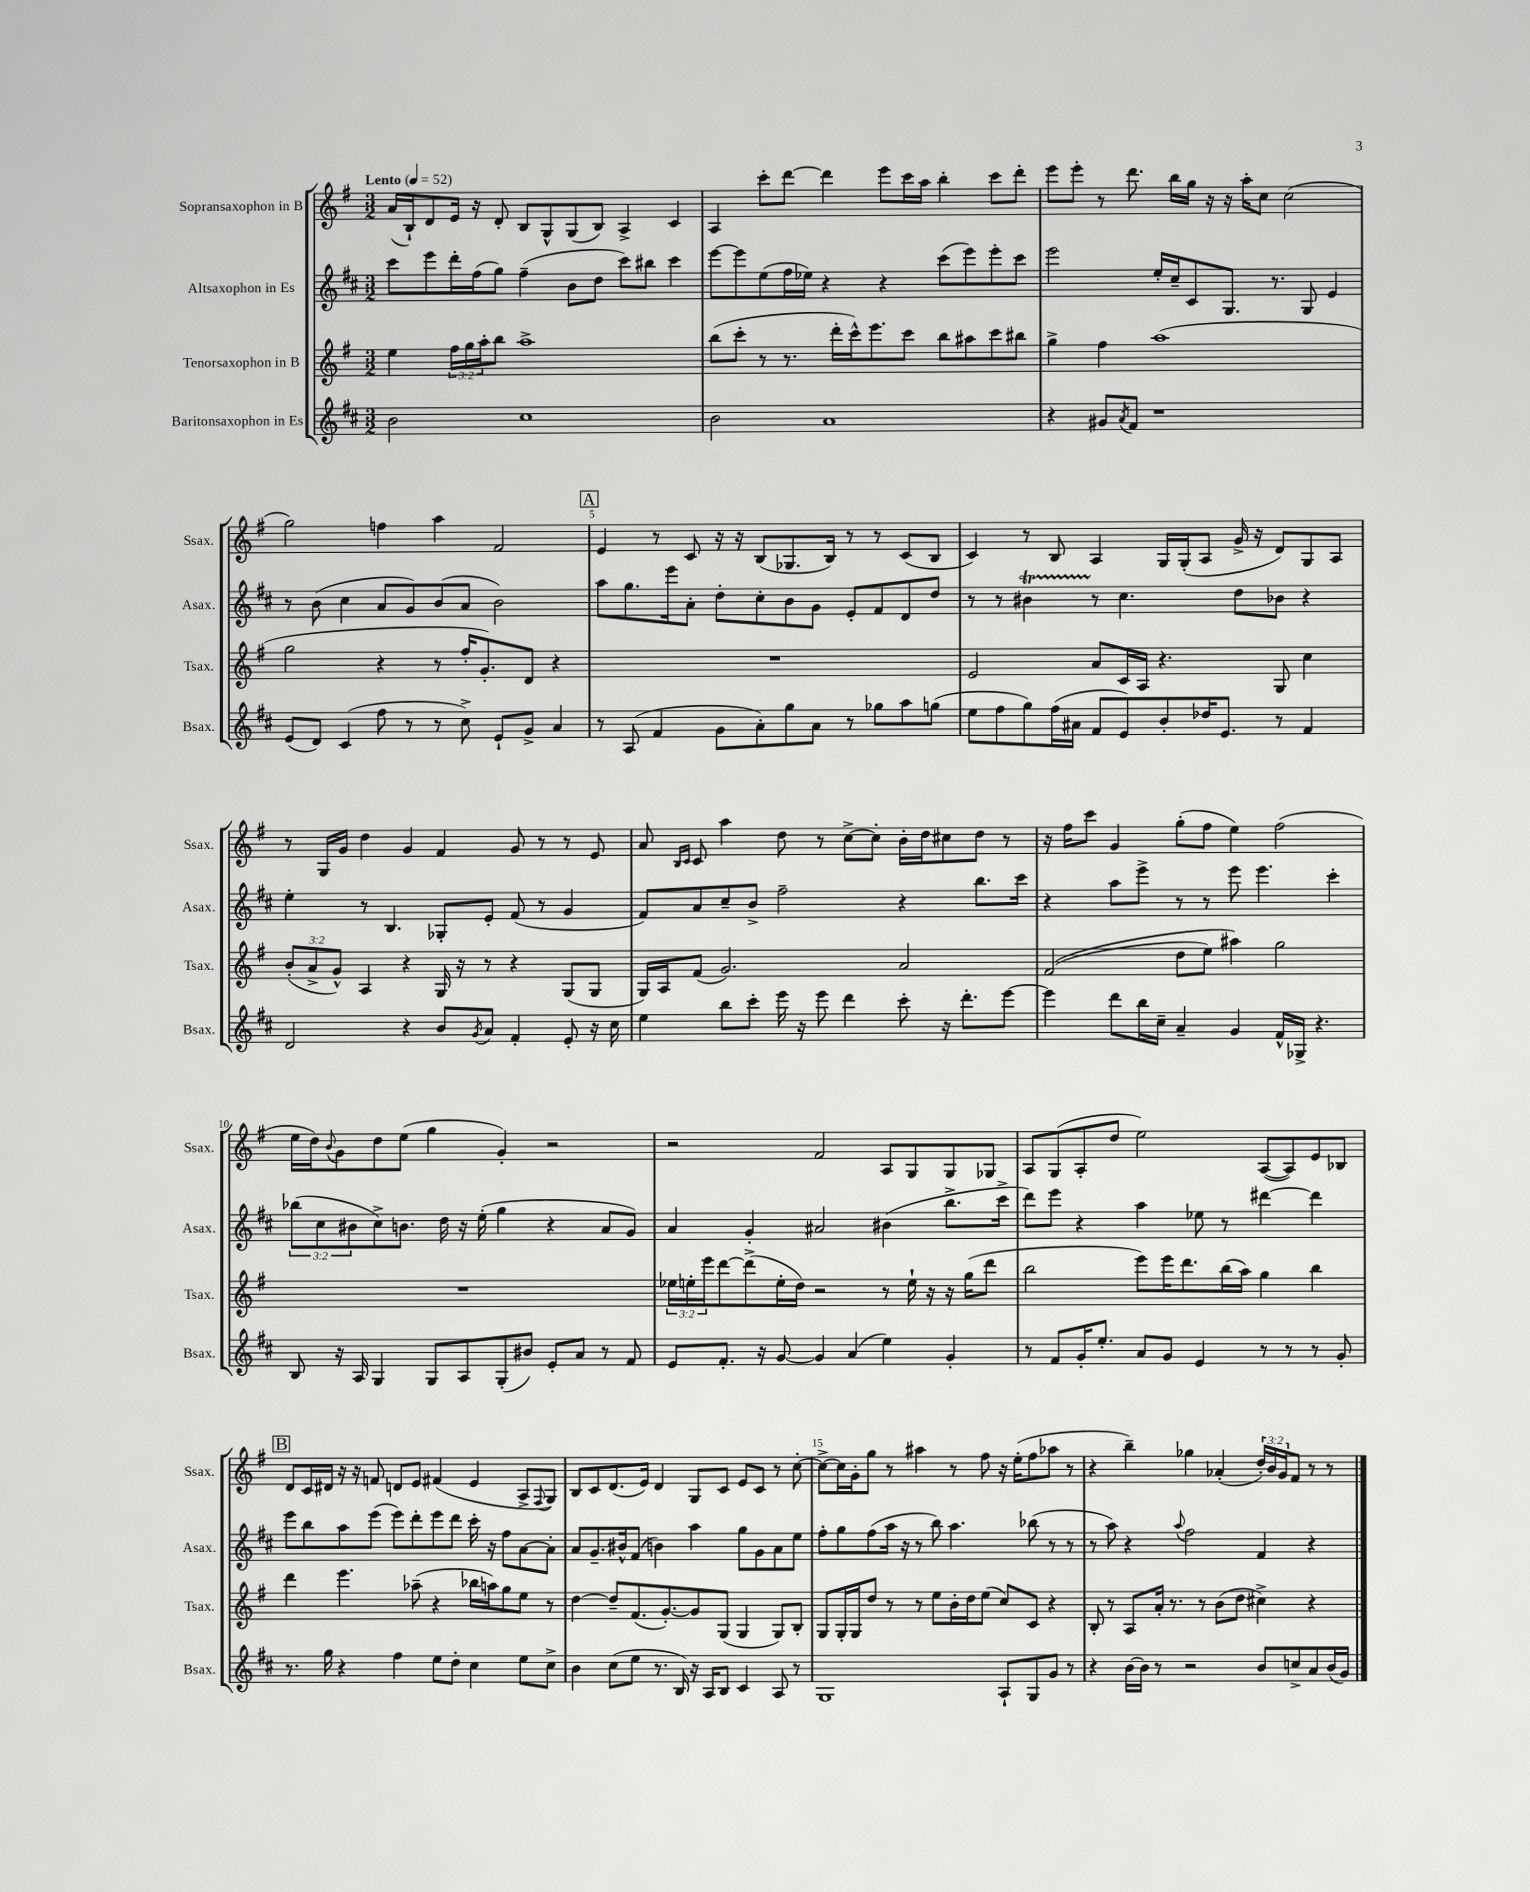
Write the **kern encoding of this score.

**kern	**kern	**kern	**kern
*part4	*part3	*part2	*part1
*staff4	*staff3	*staff2	*staff1
*I"Baritonsaxophon in Es	*I"Tenorsaxophon in B	*I"Altsaxophon in Es	*I"Sopransaxophon in B
*I'Bsax.	*I'Tsax.	*I'Asax.	*I'Ssax.
*clefG2	*clefG2	*clefG2	*clefG2
*k[f#c#]	*k[f#]	*k[f#c#]	*k[f#]
*M3/2	*M3/2	*M3/2	*M3/2
*MM52	*MM52	*MM52	*MM52
=1	=1	=1	=1
!	!	!	!LO:TX:a:B:t=Lento
2b\	4ee\	8ccc#\L	(16a/LL
.	.	.	16B`/J)
.	.	8eee\	8d/
.	24ff#\LL	16ddd'\L	16e/Jk
.	24gg\	.	.
.	.	(16ff#\J	16r
.	24aa'\J	.	.
.	8bb\J	8gg\J)	8d'/
1cc#	1aa^	(4ff#~\	8B/L
.	.	.	8G^^/
.	.	8b\L	(8G/
.	.	8dd\J	8B/J)
.	.	8ccc#\L)	4A^/
.	.	8bb#X\J	.
.	.	4ccc#\	4c/
=2	=2	=2	=2
2b\	(8bb\L	[8eee\L	4A/
.	8ccc'\J	8eee\]	.
.	8r	(8ee\	8ccc'\L
.	8.r	16ff#\L	[8ddd\J
.	.	16ee-X\JJ)	.
1a	.	4r	4ddd\]
.	16ddd'\LL	.	.
.	16ccc^^\J)	.	.
.	8.eee\	.	.
.	.	4r	8eee\L
.	8ccc\J	.	16ccc\L
.	.	.	16aa\JJ
.	8bb\L	(8ccc#\L	4bb'\
.	8aa#X\	8eee\)	.
.	8ccc\	8eee'\	8ccc\L
.	8bb#X\J	8ccc#\J	8ddd'\J
=3	=3	=3	=3
4r	4gg^\	2eee\	8eee\L
.	.	.	8eee'\J
8g#X/L	4ff#\	.	8r
8qa/	.	.	.
8f#/J	.	.	8.ddd\
1r	(1aa	16ee'/LL	.
.	.	16cc#~/J	16bb\LL
.	.	8c#/	16gg\JJ
.	.	.	16r
.	.	8.G/J	16r
.	.	.	16aa'\KL
.	.	.	8cc\J
.	.	8.r	.
.	.	.	(2cc\
.	.	8G/	.
.	.	4e/	.
!!LO:LB:g=z
=4	=4	=4	=4
(8e/L	2gg\	8r	2gg\)
8d/J)	.	(8b\	.
(4c#/	.	4cc#\	.
8ff#\	4r	8a/L	4ffn\
8r	.	8g/)	.
8r	8r	(8b/	4aa\
8cc#^\)	16ff#'/KL	8a/J	.
.	8.g'/)	.	.
8e`/L	.	2b\)	2f#/
8g^/J	8d/J	.	.
4a/	4r	.	.
!!LO:REH:place=s1:t=A
=5	=5	=5	=5
8r	1.r	8aa\L	4e/
(8A/	.	8.gg\	.
4f#/	.	.	8r
.	.	16eee\k	.
.	.	8a'\J	8c/
8g\L	.	8dd'\L	16r
.	.	.	16r
8a'\)	.	8cc#'\	(8B/L
8gg\	.	8b\	8.G-X/
8a\J	.	8g\J	.
.	.	.	16B/Jk)
8r	.	8e'/L	8r
8gg-X\L	.	8f#/	8r
8aa\	.	8d/	(8c/L
(8ggn\J	.	8dd/J	8B/J
=6	=6	=6	=6
8ee\L	2e/	8r	4c/)
8ff#\	.	8r	.
8gg\)	.	4b#Xt\	8r
(16ff#\L	.	.	8B/
16a#X\JJ	.	.	.
8f#/L	8a/L	8r	4A/
8e/)	16c/L	4.cc#\	.
.	16A/JJ	.	.
8b'/	4.r	.	16G/LL
.	.	.	(16G'/J
16dd-X/K	.	.	8A/J
8.e/J	.	.	.
.	.	8dd\L	16g^/
.	.	.	16r
8r	8G/	8b-X\J	8d/L)
4f#/	4cc\	4r	8G/
.	.	.	8A/J
!!LO:LB:g=z
=7	=7	=7	=7
2d/	(12b'/L	4ee'\	8r
.	12a^/	.	.
.	.	.	16G/LL
.	12g^^/J)	.	.
.	.	.	16g/JJ
.	4A/	8r	4dd\
.	.	4.B/	.
4r	4r	.	4g/
8b/L	16G/	8G-X'/L	4f#/
.	16r	.	.
8qg/	.	.	.
8a/J	8r	8e'/J	.
4f#'/	4r	(8f#/	8g/
.	.	8r	8r
8e'/	(8G/L	4g/	8r
16r	8G/J	.	8e/
16cc#\	.	.	.
=8	=8	=8	=8
4ee\	16G/LL)	8f#/L)	8a/
.	16A/J	.	.
.	.	.	16qqB/LL
.	.	.	16qqc/JJ
.	(8f#/J	8a/	8c/
8bb\L	2.g/)	8cc#~/	4aa\
8ccc#'\J	.	8b^/J	.
16eee\	.	2ff#~\	8dd\
16r	.	.	.
8eee\	.	.	8r
4ddd\	.	.	[8cc^\L
.	.	.	8cc'\J]
8ccc#'\	2a/	4r	16b'\LL
.	.	.	16dd\J
16r	.	.	8cc#X\
8.ddd'\L	.	.	.
.	.	8.bb\L	8dd\J
[8eee\J	.	.	8r
.	.	16ccc#\Jk	.
=9	=9	=9	=9
4eee\]	((2f#/	4r	16r
.	.	.	16ff#\KL
.	.	.	8ccc\J
8ddd\L	.	8aa\L	4g/
16bb\L	.	8eee^\J	.
16cc#~\JJ	.	.	.
4a~/	8dd\L	8r	(8gg'\L
.	8ee\J)	8r	8ff#\J
4g/	4aa#X\)	8eee\	4ee\)
.	.	4.eee\	.
16f#^^/LL	2gg\	.	(2ff#\
16G-X^/JJ	.	.	.
4.r	.	.	.
.	.	4ccc#'\	.
!!LO:LB:g=z
=10	=10	=10	=10
8B/	1.r	(12bb-X\L	16ee\LL
.	.	.	16dd\J)
.	.	12cc#\	.
.	.	.	8qqb/
16r	.	.	8g\
.	.	12b#X\	.
16A/	.	.	.
4G/	.	8cc#^\)	8dd\
.	.	8.bn\J	(8ee\J
8G/L	.	.	4gg\
.	.	16dd\	.
8A/	.	16r	.
.	.	(16ee'\	.
(8G'/	.	4gg\	4g'/)
8b#X/J)	.	.	.
8e'/L	.	4r	2r
8a/J	.	.	.
8r	.	8a/L	.
8f#/	.	8g/J)	.
=11	=11	=11	=11
8e/L	24ee-X\LL	4a/	2r
.	24een'\	.	.
.	24eee\J	.	.
8.f#'/J	[8ddd\	.	.
.	(8ddd^\]	4g'/	.
16r	.	.	.
[8g/	16ee'\L	.	.
.	16dd\JJ)	.	.
4g/]	2r	2a#X/	2f#/
(4a/	.	.	.
4ee\)	8r	(4b#X\	8A/L
.	16ee`\	.	8G/
.	16r	.	.
4g'/	16r	8.bb^\L	8G/
.	(16gg\KL	.	.
.	8ddd\J	.	8G-X/J
.	.	16ccc#^\Jk	.
=12	=12	=12	=12
8r	2bb\	8ddd\L)	8A/L
8f#/L	.	8eee\J	(8G/
16g'/K	.	4r	8A'/
8.ee'/J	.	.	.
.	.	.	8dd/J
8a/L	8eee\L)	4aa\	2ee\)
8g/J	16eee\K	.	.
.	8.ddd\	.	.
4e/	.	8ee-X\	.
.	(16bb\L	8r	.
.	16aa\JJ)	.	.
8r	4gg\	[4ddd#X\	([8A/L
8r	.	.	8A/])
8r	4bb\	4ddd#\]	8e/
8g'/	.	.	8B-X/J
!!LO:LB:g=z
!!LO:REH:place=s1:t=B
=13	=13	=13	=13
8.r	4ddd\	8eee\L	8d/L
.	.	8bb\	16c/L
16gg\	.	.	16d#X/JJ
4r	4.eee\	8aa\	16r
.	.	.	16r
.	.	(8eee\J	8fn/
4ff#\	.	8eee\L)	8dn/L
.	(8aa-X~\	8ddd'\	8e/J
8ee\L	4r	8eee\	(4f#X/
8dd'\J	.	8ddd\J	.
4cc#\	16bb-X\LL	16ccc#'\	4e/
.	16aan\J)	16r	.
.	8gg\	8ff#\L	.
8ee\L	8ee\J	[8a\	8A^/L
.	.	.	8qqF#/
8cc#^\J	8r	8a'\J]	8G/J)
=14	=14	=14	=14
4b\	[4dd\	8a/L	8B/L
.	.	8.g~/	8c/
(8cc#\L	8dd~/L]	.	(8.d/
.	.	16b#X^^/k	.
8ee\J	(8.f#/	(8f#/J	.
.	.	.	16e/Jk)
8.r	.	4bn\)	4d/
.	[8.g'/)	.	.
16B/)	.	.	.
16r	8g/]	4aa\	8G/L
16A/KL	.	.	.
8B/J	(8G/J	.	8c/J
4c#/	4G/	8gg\L	8e/L
.	.	8g\	8c/J
8A/	8G/L)	8a\	8r
8r	8B'/J	8ee\J	[8cc'\
=15	=15	=15	=15
1G	8G/L	8ff#'\L	8cc^\L_
.	16G'/L	8gg\	16cc\L]
.	16G/J	.	16g'\J
.	8dd/J	(8ff#\	8gg\J
.	8r	16aa\Jk	8r
.	.	16r	.
.	8r	8r	4aa#X\
.	8ee\L	8bb\)	.
.	16b'\L	4.aa\	8r
.	16dd\J	.	.
.	(8ee\J	.	8ff#\
8A`/L	8cc/L)	.	16r
.	.	.	(16ee'\KL
8G/	8c/J	(8bb-X\	8ff#\
8g/J	4r	8r	8aa-X\J
8r	.	8r	8r
=16	=16	=16	=16
4r	8B'/	8r	4r
.	8r	8aa\)	.
[16b\LL	8A/L	4r	4bb~\)
16b\JJ]	.	.	.
8r	16a'/Jk	.	.
.	8.r	.	.
.	.	8qqaa/	.
2r	.	2ff#\	4gg-X\
.	8r	.	.
.	(8b\L	.	(4a-X'/
.	8dd\J	.	.
8b/L	4cc#X^\)	4f#/	24dd'/LL)
.	.	.	24b/
.	.	.	24g/J
8ccn^/	.	.	8f#/J
8a/	4r	4r	8r
(16b/L	.	.	8r
16g/JJ)	.	.	.
==	==	==	==
*-	*-	*-	*-
